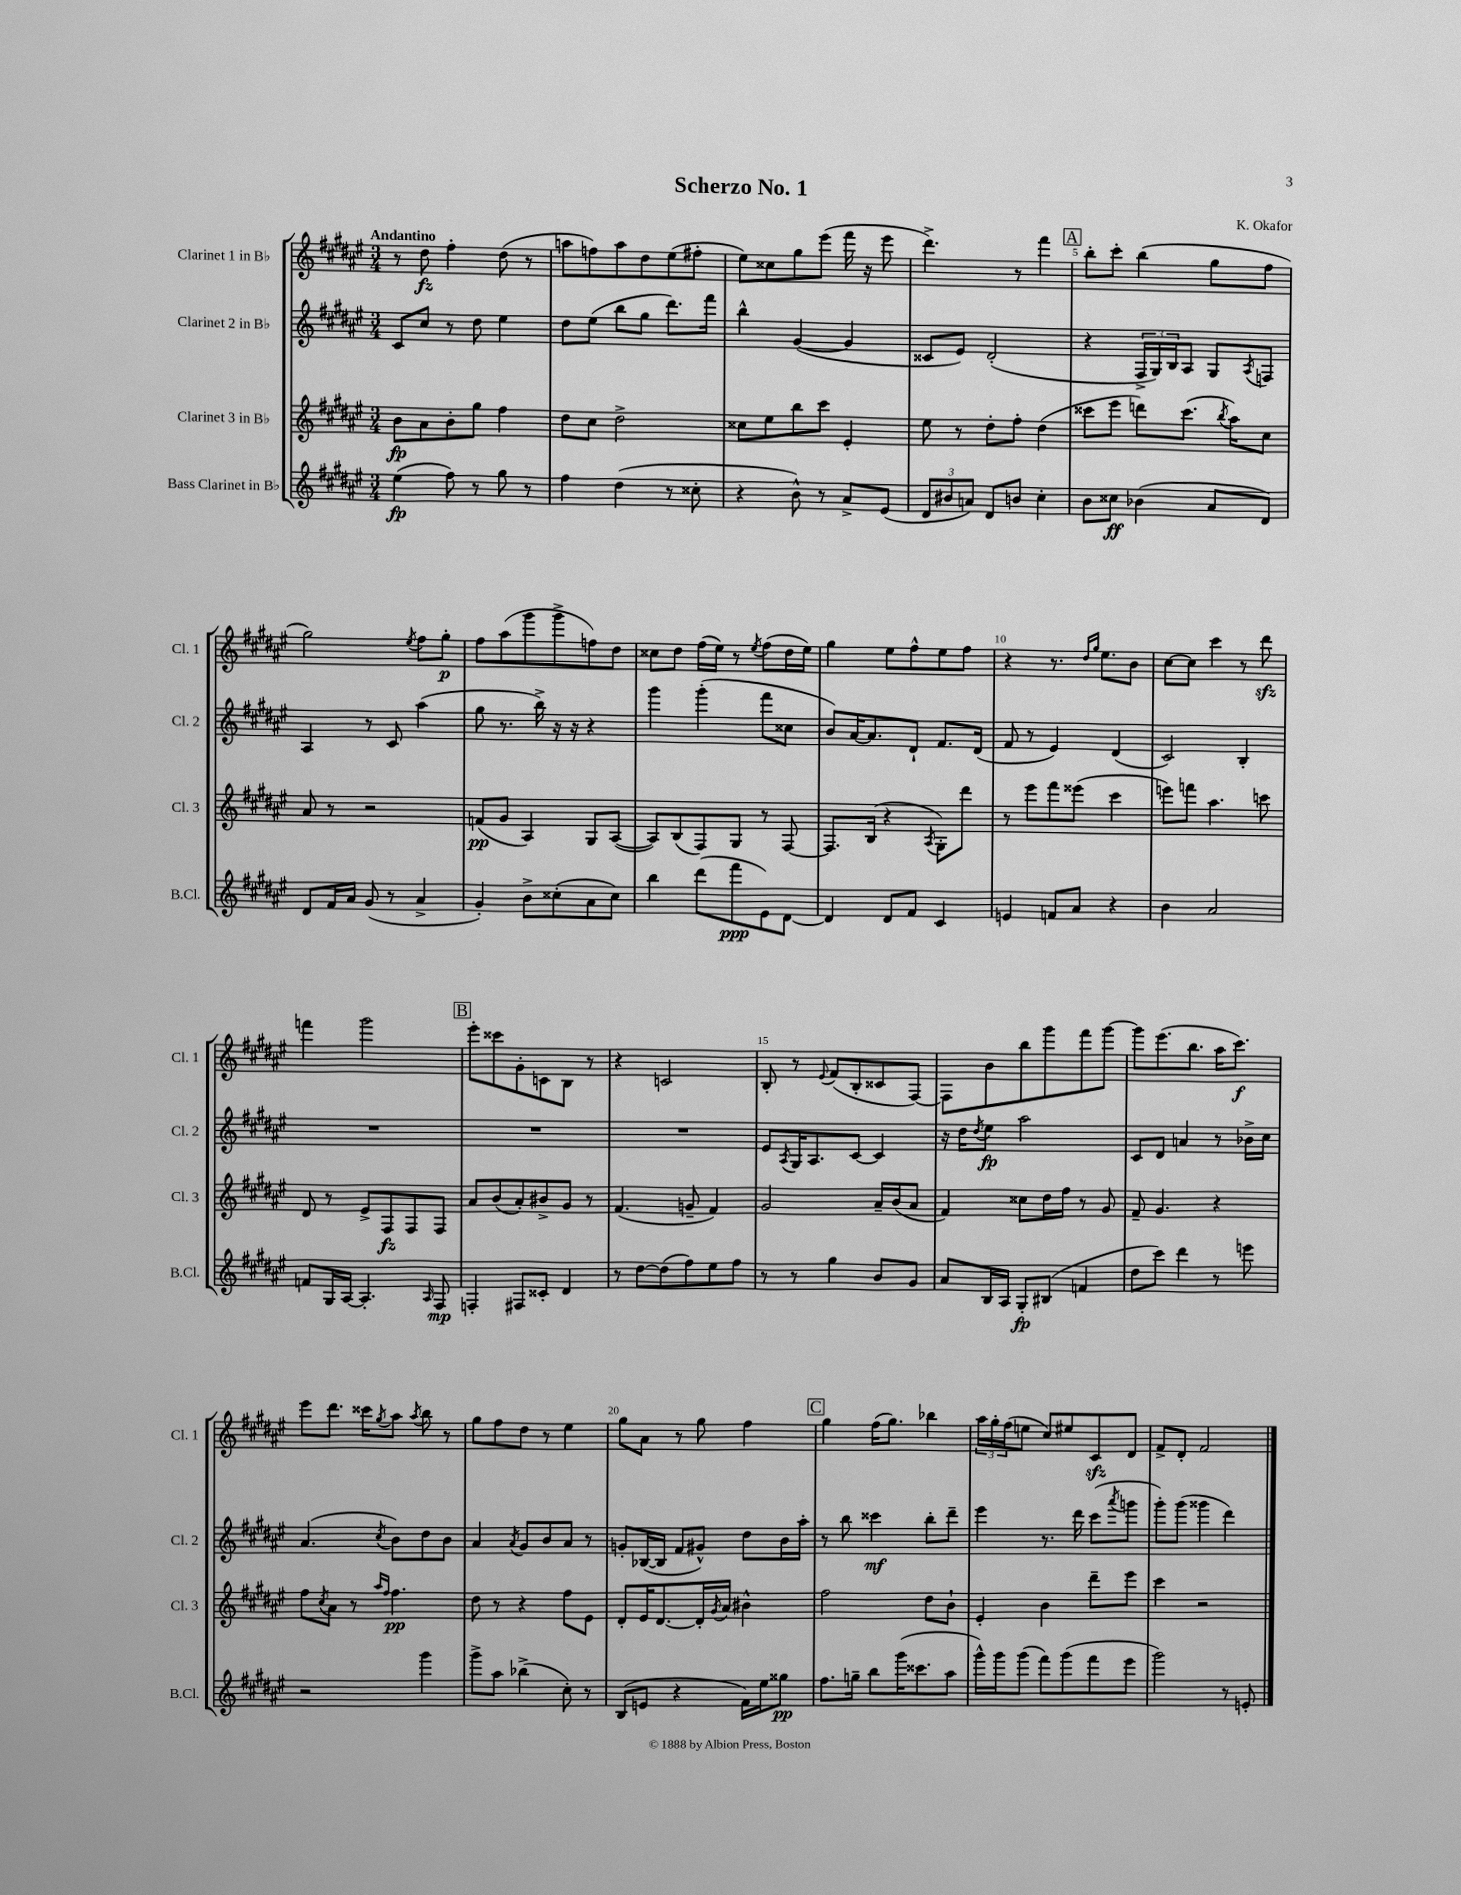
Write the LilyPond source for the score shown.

\header { title = "Scherzo No. 1" composer = "K. Okafor" }
<<
\new StaffGroup <<
\new Staff = "s0" \with { instrumentName = "Clarinet 1 in Bb" shortInstrumentName = "Cl. 1" } {
    \clef treble \key fis \major \numericTimeSignature \time 3/4 \tempo "Andantino"
    r8 dis''8\fz fis''4-. dis''8( r8 |
    a''8 f''8) a''8 dis''8 eis''8( fis''8-. |
    eis''8) cisis''8 gis''8 eis'''8( fis'''16 r16 eis'''8 |
    dis'''4.->) r8 fis'''4 |
    \mark \markup { \box "A" } b''8-. cis'''8-. b''4( gis''8 fis''8 |
    gis''2) \acciaccatura { eis''8 } fis''8 gis''8-.\p |
    fis''8 ais''8( gis'''8 gis'''8-> f''8) dis''8 |
    cisis''8 dis''8 fis''16( eis''16) r8 \acciaccatura { eis''8 } fis''8( dis''16 eis''16) |
    gis''4 eis''8 fis''8-^ eis''8 fis''8 |
    r4 r8. \grace { dis''16 gis''16 } eis''8. b'8 |
    cis''8~ cis''8 cis'''4 r8 dis'''8\sfz |
    f'''4 gis'''2 |
    \mark \markup { \box "B" } eis'''8-. cisis'''8 gis'8-. c'8 b8 r8 |
    r4 c'2 |
    b8-. r8 \appoggiatura { eis'8 } fis'8( b8-. cisis'8 fis8~) |
    fis8 b'8 b''8 gis'''8 fis'''8 gis'''8~ |
    gis'''8 eis'''8.( b''8. ais''16 cis'''8.\f) |
    eis'''8 dis'''8. cisis'''16 \acciaccatura { gis''8 } ais''8 \acciaccatura { ais''8 } b''8 r8 |
    gis''8 fis''8 dis''8 r8 eis''4 |
    gis''8 ais'8 r8 gis''8 fis''4 |
    \mark \markup { \box "C" } gis''4 fis''16( gis''8.) bes''4 |
    \tuplet 3/2 { ais''16 gis''16-. fis''16( } e''8 cis''8) eis''8 cis'8\sfz dis'8 |
    fis'8-> dis'8-. fis'2 \bar "|." |
}
\new Staff = "s1" \with { instrumentName = "Clarinet 2 in Bb" shortInstrumentName = "Cl. 2" } {
    \clef treble \key fis \major \numericTimeSignature \time 3/4
    cis'8 cis''8 r8 dis''8 eis''4 |
    dis''8 eis''8( b''8 gis''8 dis'''8.) fis'''16 |
    b''4-^ gis'4~( gis'4 |
    cisis'8 eis'8) dis'2-.( |
    \mark \markup { \box "A" } r4 \tuplet 3/2 { fis16-> gis16) b16 } ais8 gis8 \acciaccatura { ais8 } f8 |
    ais4 r8 cis'8 ais''4( |
    gis''8 r8. b''16->) r16 r16 r4 |
    gis'''4 gis'''4-.( fis'''8 cisis''8 |
    b'8) ais'16~ ais'8. dis'8-! fis'8. dis'16( |
    fis'8 r8 eis'4) dis'4( |
    cis'2) b4-. |
    R2. |
    \mark \markup { \box "B" } R2. |
    R2. |
    eis'8 \acciaccatura { ais8 } gis16 ais8. cis'8~ cis'4 |
    r16 dis''16 \acciaccatura { dis''8 } eis''8\fp ais''2 |
    cis'8 dis'8 a'4 r8 bes'16-> cis''16 |
    ais'4.( \acciaccatura { cis''8 } b'8) dis''8 b'8 |
    ais'4 \acciaccatura { ais'8 } gis'8 b'8 ais'8 r8 |
    g'8-. bes16~( bes16 fis'8 gis'8-^) dis''8 b'16 ais''16-. |
    \mark \markup { \box "C" } r8 b''8 cisis'''4\mf b''8-. dis'''8-- |
    eis'''4 r8. dis'''16 cis'''8( \acciaccatura { ais'''8 } g'''8 |
    gis'''8-.) gis'''8( gisis'''4 dis'''4) \bar "|." |
}
\new Staff = "s2" \with { instrumentName = "Clarinet 3 in Bb" shortInstrumentName = "Cl. 3" } {
    \clef treble \key fis \major \numericTimeSignature \time 3/4
    b'8\fp ais'8 b'8-. gis''8 fis''4 |
    dis''8 cis''8 dis''2-> |
    cisis''8 eis''8 b''8 cis'''8 eis'4-. |
    eis''8 r8 dis''8-. fis''8-. dis''4( |
    \mark \markup { \box "A" } cisis'''8 eis'''8 d'''8) cisis'''8.( \acciaccatura { b''8 } ais''16) cis''8 |
    ais'8 r8 r2 |
    f'8\pp( gis'8 ais4) gis8 ais8~( |
    ais8) b8( fis8) gis8 r8 fis8~ |
    fis8. b16( r4 \acciaccatura { ais8 } gis8-.) dis'''8 |
    r8 eis'''8 fis'''8 eisis'''8( cis'''4 |
    e'''8) f'''8 ais''4. c'''8 |
    dis'8 r8 eis'8-> fis8\fz fis8 fis8 |
    \mark \markup { \box "B" } ais'8 b'8( ais'8-.) bis'8-> gis'8 r8 |
    fis'4.( g'8-- fis'4) |
    gis'2 ais'16-- b'16( ais'8 |
    fis'4) cisis''8 dis''16 fis''16 r8 gis'8 |
    fis'8-- gis'4. r4 |
    fis''8 \acciaccatura { cis''8 } ais'8 r8 \grace { ais''16 fis''16 } fis''4.\pp |
    dis''8 r8 r4 fis''8 eis'8 |
    dis'8-. eis'16 dis'8.~ dis'16-. \acciaccatura { gis'8 } ais'16 bis'4-^ |
    \mark \markup { \box "C" } fis''2 dis''8 b'8-! |
    eis'4-. b'4 dis'''8-- eis'''8 |
    cis'''4 r2 \bar "|." |
}
\new Staff = "s3" \with { instrumentName = "Bass Clarinet in Bb" shortInstrumentName = "B.Cl." } {
    \clef treble \key fis \major \numericTimeSignature \time 3/4
    eis''4\fp( fis''8) r8 gis''8 r8 |
    fis''4 dis''4( r8 cisis''8-. |
    r4 b'8-^) r8 ais'8-> eis'8( |
    \tuplet 3/2 { dis'8 bis'8 a'8) } dis'8 b'8 cis''4-. |
    \mark \markup { \box "A" } b'8 cisis''8\ff bes'4( ais'8 dis'8) |
    dis'8 fis'16 ais'16 gis'8( r8 ais'4-> |
    gis'4-.) b'8-> cisis''8-.( ais'8 cisis''8) |
    b''4 dis'''8( fis'''8\ppp eis'8) dis'8~ |
    dis'4 dis'8 fis'8 cis'4 |
    e'4 f'8 ais'8 r4 |
    b'4 ais'2 |
    f'8 gis16 ais16~ ais4.-. \grace { ais16 } fis8\mp |
    \mark \markup { \box "B" } f4-. fis8 cisis'8-. dis'4 |
    r8 dis''8~ dis''8( fis''8) eis''8 fis''8 |
    r8 r8 gis''4 b'8 gis'8 |
    ais'8 b16 ais16 gis8-.\fp bis8( f'4 |
    dis''8 cis'''8) dis'''4 r8 e'''8 |
    r2 gis'''4 |
    gis'''8-> ais''8 bes''4->( cis''8-.) r8 |
    b8( e'8 r4 fis'16) eis''16 gisis''8\pp |
    \mark \markup { \box "C" } fis''8. g''16-- b''8 gis'''16( cisis'''8. ais''8 |
    gis'''16-^) gis'''16 gis'''8( fis'''8) gis'''8( fis'''8 eis'''8 |
    gis'''2) r8 e'8-. \bar "|." |
}
>>
>>
\layout { \context { \Score \override BarNumber.break-visibility = ##(#f #t #t) barNumberVisibility = #(every-nth-bar-number-visible 5) } }
